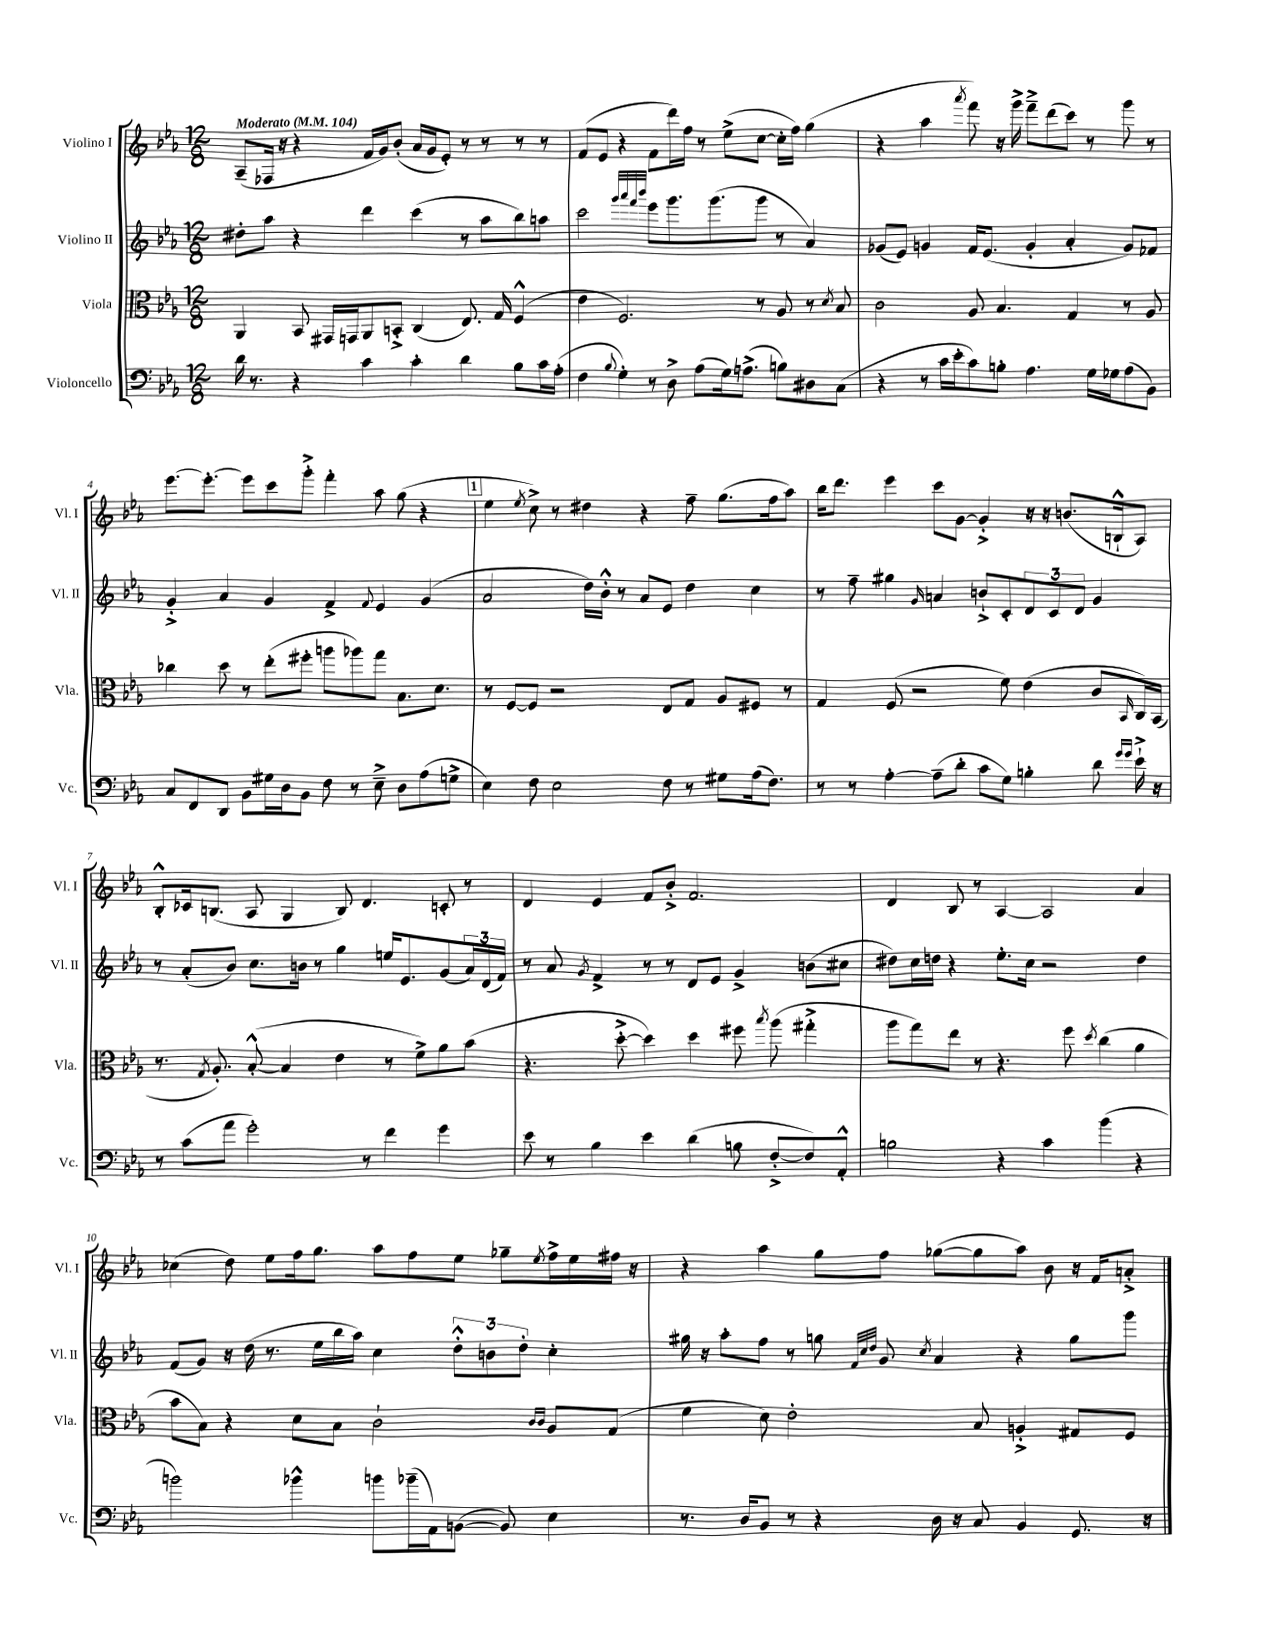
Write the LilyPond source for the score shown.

<<
\new StaffGroup <<
\new Staff = "s0" \with { instrumentName = "Violino I" shortInstrumentName = "Vl. I" } {
    \clef treble \key ees \major \numericTimeSignature \time 12/8 \tempo "Moderato" 4 = 104
    aes8--( fes16 r16 r4 f'16 g'16) bes'8-.( aes'16 g'16 ees'8-.) r8 r8 r8 r8 |
    f'8( ees'8 r4 f'8 d'''16) f''16 r8 ees''8->( c''8~ c''16-. f''16) g''4( |
    r4 aes''4 \acciaccatura { aes'''8 } f'''8) r16 g'''16-> f'''8---> d'''8( c'''8) r8 g'''8 r8 |
    ees'''8.~ ees'''8.~-. ees'''8 c'''8 g'''8-.-> f'''4-. aes''8 g''8( r4 |
    \mark \markup { \box "1" } ees''4 \acciaccatura { ees''8 } c''8->) r8 dis''4 r4 f''8-- g''8.( f''16 aes''8) |
    bes''16 d'''8. ees'''4 c'''8 g'8~ g'4-.-> r16 r16 b'8.( b16-!-^ aes8) |
    bes8-.-^ ces'16 b8.( aes8 g4 b8) d'4. c'8-. r8 |
    d'4 ees'4 f'8 bes'8-.-> f'2. |
    d'4 bes8 r8 aes4~ aes2 aes'4 |
    ces''4( d''8) ees''8 f''16 g''8. aes''8 f''8 ees''8 ges''8-- \acciaccatura { ees''8 } f''16-> ees''16 fis''16 r16 |
    r4 aes''4 g''8 f''8 ges''8~( ges''8 aes''8) bes'8 r16 f'16 a'8-.-> \bar "|." |
}
\new Staff = "s1" \with { instrumentName = "Violino II" shortInstrumentName = "Vl. II" } {
    \clef treble \key ees \major \numericTimeSignature \time 12/8
    dis''8-. aes''8 r4 d'''4 c'''4( r8 aes''8 bes''8) a''8 |
    c'''2 \grace { g'''32 aes'''32 f'''32 bes'''32 } ees'''8 g'''8. g'''8.( g'''8 r8 aes'4) |
    ges'8( ees'8) g'4 f'16 ees'8.( g'4-. aes'4-. g'8) fes'8 |
    g'4-.-> aes'4 g'4 f'4-> \appoggiatura { f'8 } ees'4 g'4( |
    \mark \markup { \box "1" } aes'2 d''16) bes'16-.-^ r8 aes'8 ees'8 d''4 c''4 |
    r8 f''8-- gis''4 \grace { g'16 } a'4 b'8-!-> c'8-. \tuplet 3/2 { d'8 c'8 d'8 } g'4 |
    r8 aes'8-.( bes'8) c''8. b'16 r8 g''4 e''16 ees'8. g'8( \tuplet 3/2 { aes'16) d'16( f'16) } |
    r8 aes'8 \acciaccatura { g'8 } f'4-> r8 r8 d'8 ees'8 g'4-> b'8( cis''8 |
    dis''8) c''16 d''16 r4 ees''8.-. c''16 r2 d''4 |
    f'8( g'8) r16 d''16( r8. ees''16 bes''16 aes''16) c''4 \tuplet 3/2 { d''8-.-^ b'8 d''8-. } c''4-. |
    gis''16 r16 aes''8-. f''8 r8 g''8 \grace { f'32 c''32 d''32 } g'8 \acciaccatura { c''8 } aes'4 r4 g''8 g'''8 \bar "|." |
}
\new Staff = "s2" \with { instrumentName = "Viola" shortInstrumentName = "Vla." } {
    \clef alto \key ees \major \numericTimeSignature \time 12/8
    aes,4 bes,8 gis,16 g,16 aes,8 b,8-.-> c4( ees8.) g16 f4-^( |
    ees'4 f2.) r8 aes8 r8 \acciaccatura { d'8 } bes8 |
    c'2 aes8 bes4. g4 r8 aes8 |
    ces''4 d''8 r8 ees''8-.( fis''8-. a''8 aes''8) g''8 bes8. d'8. |
    \mark \markup { \box "1" } r8 f8~ f8 r2 ees8 g8 aes8 fis8 r8 |
    g4 f8( r2 f'8) ees'4( c'8 \grace { bes,16 } c16) bes,16( |
    r8. \acciaccatura { g8 } aes8.-.) bes8~-.-^( bes4 ees'4 r8 f'8->) aes'8 bes'8( |
    r4. d''8~-.-> d''4) d''4 fis''8 \acciaccatura { bes''8 } aes''8( gis''4-.-> |
    aes''8 g''8) ees''8 r8 r4. f''8 \acciaccatura { d''8 } c''4( aes'4 |
    bes'8 bes8) r4 d'8 bes8 c'2-! \grace { c'16 c'16 } aes8 g8( |
    f'4 d'8) ees'2-. bes8 a4-.-> gis8 f8 \bar "|." |
}
\new Staff = "s3" \with { instrumentName = "Violoncello" shortInstrumentName = "Vc." } {
    \clef bass \key ees \major \numericTimeSignature \time 12/8
    d'16 r8. r4 c'4 c'4-. d'4 bes8 c'16 aes16-.( |
    f4 \appoggiatura { bes8 } g4-.) r8 d8-> aes8( g16) a8.->( b8) dis8 c8( |
    r4 r8 c'16 ees'16-. c'8) b8-. aes4. g16 ges16 aes8( bes,8) |
    c8 f,8 d,8 bes,8 gis16 d16 bes,8 f8 r8 ees8---> d8 aes8( g8-> |
    \mark \markup { \box "1" } ees4) f8 ees2 f8 r8 gis8 aes16( f8.) |
    r8 r8 aes4~-. aes8--( d'8-. c'8 g8) b4-. d'8 \grace { g'16 g'16 } ees'16-!-> r16 |
    r8 c'8( aes'8 g'2-.) r8 f'4 g'4 |
    ees'8 r8 bes4 ees'4 d'4( b8 f8~-.-> f8) aes,8-.-^ |
    b2 r4 c'4 bes'4( r4 |
    b'2) bes'4-^ b'8 bes'16--( aes,16) b,8~( b,8) ees4 |
    r8. d16 bes,8 r8 r4 d16 r16 c8 bes,4 g,8. r16 \bar "|." |
}
>>
>>
